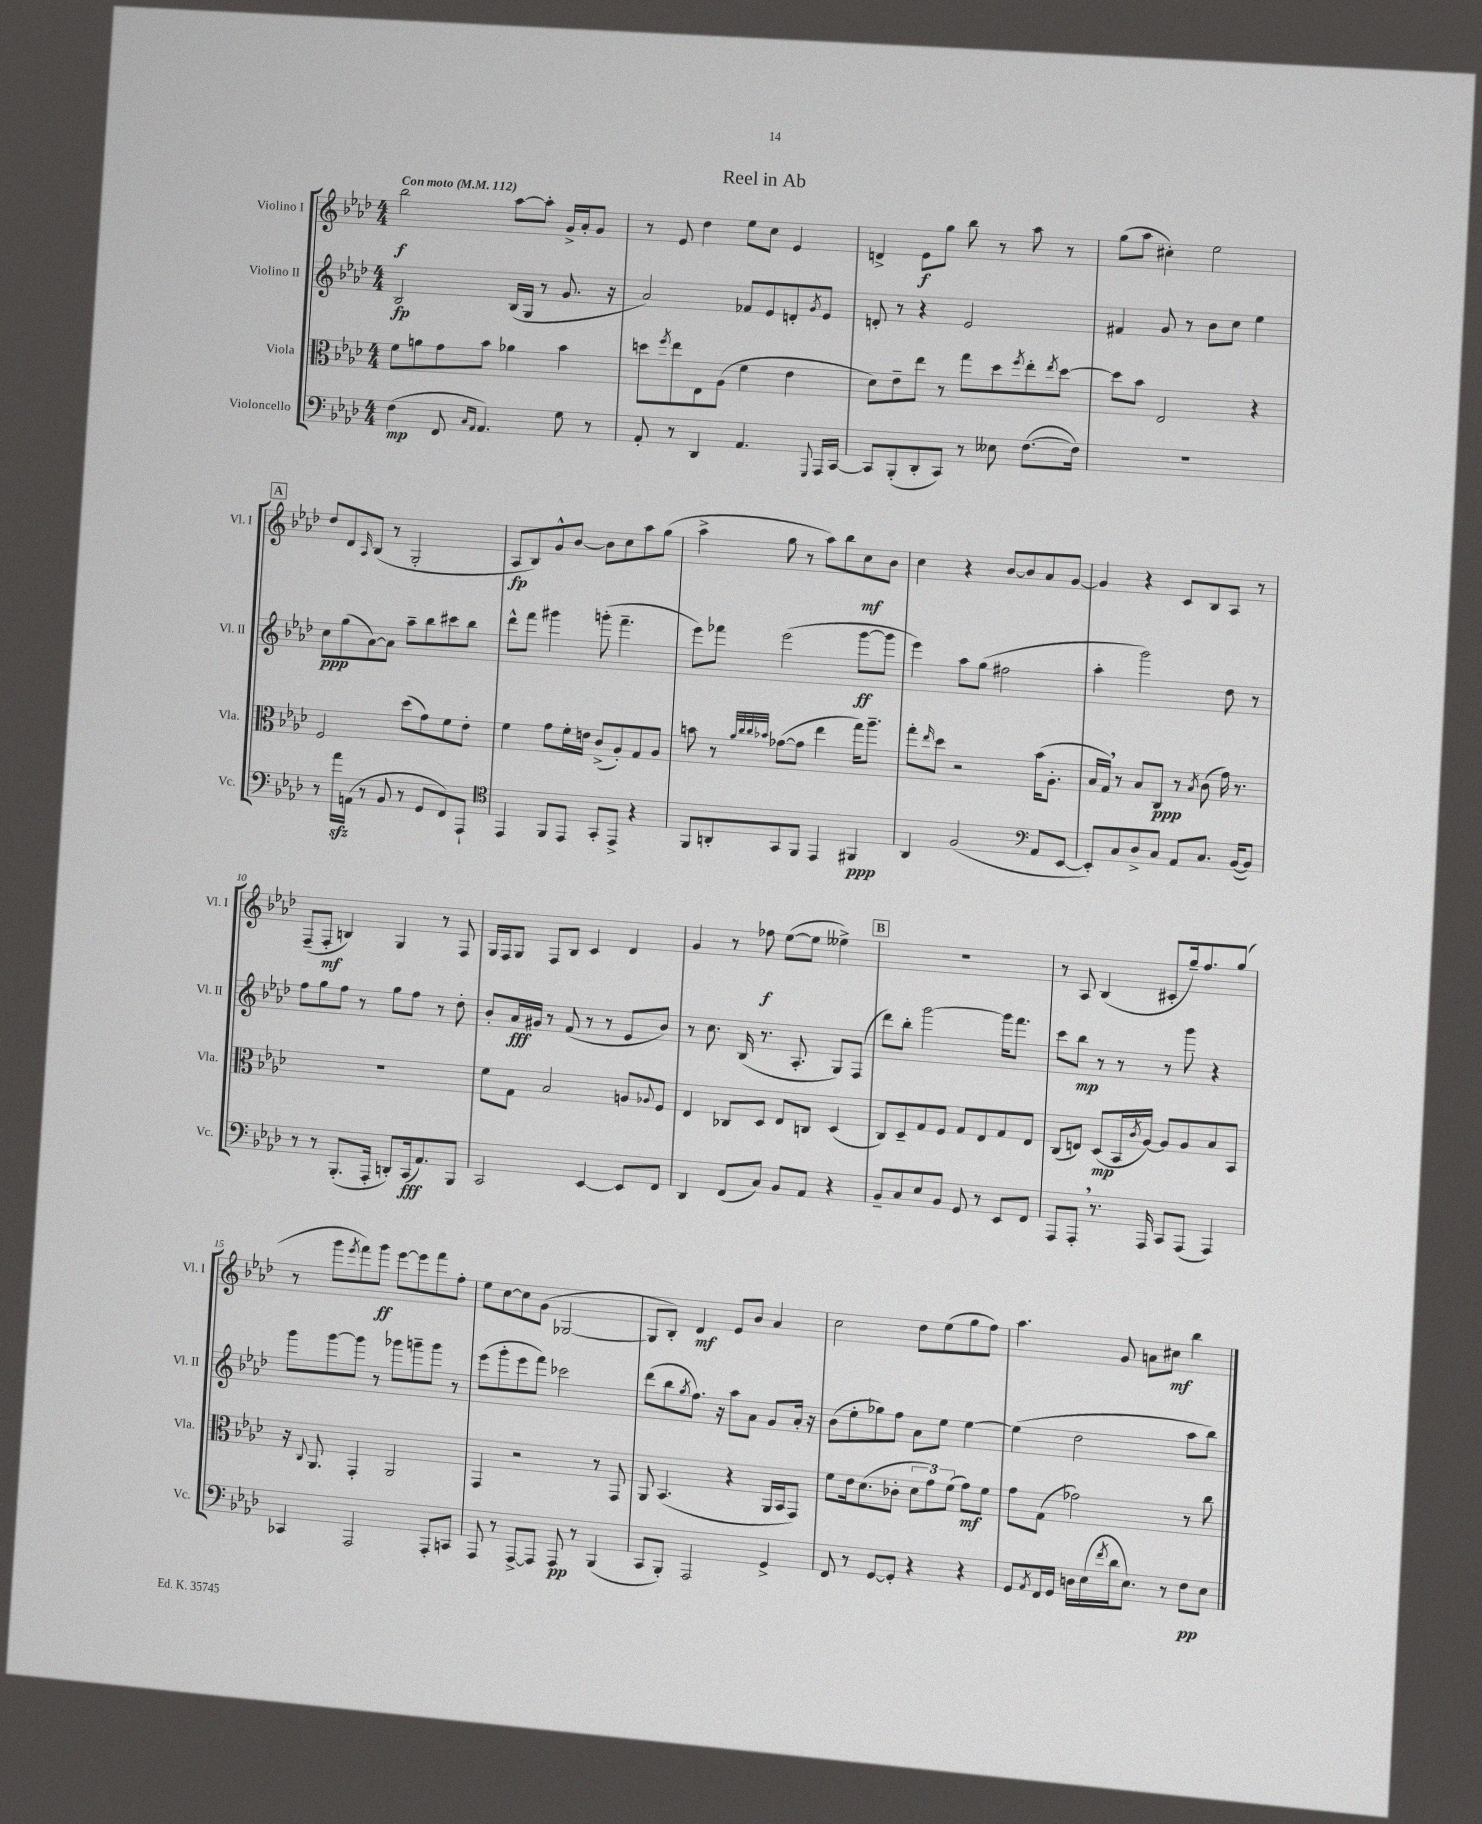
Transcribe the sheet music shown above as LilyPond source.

\header { title = "Reel in Ab" }
<<
\new StaffGroup <<
\new Staff = "s0" \with { instrumentName = "Violino I" shortInstrumentName = "Vl. I" } {
    \clef treble \key aes \major \numericTimeSignature \time 4/4 \tempo "Con moto" 4 = 112
    bes''2\f aes''8~ aes''8-. g'16-> aes'16-. g'8 |
    r8 ees'8 des''4 ees''8 c''8 ees'4 |
    d'4-> ees'8\f g''8 bes''8 r8 aes''8 r8 |
    g''8( aes''8 cis''4-.) ees''2 |
    \mark \markup { \box "A" } des''8 des'8 \grace { aes16 } bes8( r8 g2-. |
    aes8\fp bes8) g'8-^ bes'8~ bes'8 c''8 aes''8 g''8( |
    aes''4-> g''8 r8 aes''8) bes''8 c''8\mf bes'8 |
    c''4 r4 bes'8~ bes'8 aes'8 g'8~ |
    g'4 r4 c'8 bes8 aes8 r8 |
    f8--( f8-.\mf b4) g4 r8 f8 |
    g16 f16 g8 f8 bes8 c'4 des'4 |
    g'4 r8 fes''8\f ees''8~( ees''8 eeses''4->) |
    \mark \markup { \box "B" } R1 |
    r8 aes8 bes4( cis'8-. g''16--) f''8. g''8( |
    r8 g'''8 \acciaccatura { ees'''8 } f'''8) g'''8\ff ees'''8~ ees'''8 f'''8 f''8-. |
    ees''8 c''8~ c''8 g'8( ges2~ |
    ges8 bes8-.) des'4\mf ees'8 bes'8 aes'4 |
    c''2 des''8 ees''8( g''8 f''8) |
    aes''4. g'8 a'8 cis''8\mf bes''4 \bar "|." |
}
\new Staff = "s1" \with { instrumentName = "Violino II" shortInstrumentName = "Vl. II" } {
    \clef treble \key aes \major \numericTimeSignature \time 4/4
    bes2\fp bes16( g16 r8 g'8. r16 |
    aes'2) fes'8 ees'8 d'8-. \acciaccatura { g'8 } ees'8 |
    d'8-. r8 r4 ees'2 |
    fis'4 g'8 r8 bes'8 c''8 ees''4 |
    \mark \markup { \box "A" } c''8\ppp g''8( aes'8~) aes'8 aes''8-- bes''8 cis'''8 bes''8 |
    des'''8-^ f'''8 gis'''4 g'''8-.( f'''4.-- |
    ees'''8) fes'''8 ees'''2( g'''8~\ff g'''8 |
    ees'''4) aes''8 g''8( fis''2 |
    aes''4-. g'''2) des''8 r8 |
    f''8 g''8 f''8 r8 g''8 f''8 r8 des''8-. |
    bes'8-. aes'16\fff gis'16 r8 f'8( r8 r8 ees'8 bes'8) |
    r8 c''8. bes16( r8. aes8.-. g8) f8( |
    \mark \markup { \box "B" } des'''8) bes''8-. g'''2~ g'''16 f'''8. |
    c'''8 bes''8\mp r8 r8 r8 g'''8 r4 |
    g'''8 g'''8~ g'''8 r8 ges'''8 g'''8-- g'''8 r8 |
    ees'''8( g'''8-. ees'''8 f'''8) ces'''2 |
    des'''8( bes''8 \acciaccatura { g''8 } f''8.) r16 aes''8 aes'8 g'8 aes'16-. r16 |
    bes'8( ees''8-. ges''8) f''8 aes'8 ees''8 ees''4~ |
    ees''4( des''2 aes''8 bes''8) \bar "|." |
}
\new Staff = "s2" \with { instrumentName = "Viola" shortInstrumentName = "Vla." } {
    \clef alto \key aes \major \numericTimeSignature \time 4/4
    f'8 a'8 g'8 bes'8 aes'4 bes'4 |
    d''8 \acciaccatura { f''8 } ees''8 ees8 aes8( f'4 ees'4 |
    des'8) ees'8-- ees''8 r8 g''8 des''8 \acciaccatura { f''8 } ees''8-. \acciaccatura { ees''8 } des''8~ |
    des''8 bes'8 ees2 r4 |
    \mark \markup { \box "A" } f2 des''8( g'8) f'8 ees'8-. |
    f'4 g'8 f'16-. e'16 c'8->( aes8-.) g8 aes8 |
    b'8 r8 \grace { aes'32 c''32 c''32 bes'32 } ges'8~( ges'8 ees''4 g''16) aes''8.-- |
    g''8-. \grace { ees''16 } des''8 r2 bes'16( aes8.-. |
    bes16 g16) \breathe r8 bes8 c8\ppp r8 \acciaccatura { bes8 } c'8( g'16) r8. |
    R1 |
    f'8 g8 bes2 a8 \appoggiatura { aes8 } f8 |
    ees4 ces8 des8 ees8 c8 des4( |
    \mark \markup { \box "B" } c8) des8-- g8 f8 g8 ees8 g8 ees8 |
    c8( e8) des8\mp( bes,16 \acciaccatura { c'8 } aes16~) aes8 aes8 bes8 bes,8 |
    r16 \appoggiatura { c8 } aes,8. g,4-. aes,2 |
    g,4 r2 r8 g,8 |
    aes,8 bes,4.( r4 aes,16 bes,16 g,8) |
    f'8 ees'16 des'8.( ces'8-. \tuplet 3/2 { des'8 g'8) f'8( } g'8\mf) f'8 |
    g'8 g8( ges'2) r8 c''8 \bar "|." |
}
\new Staff = "s3" \with { instrumentName = "Violoncello" shortInstrumentName = "Vc." } {
    \clef bass \key aes \major \numericTimeSignature \time 4/4
    f4\mp( f,8 \grace { c16 aes,16 } aes,4.) g8 r8 |
    aes,8-. r8 des,4 aes,4. \appoggiatura { g,,8 } aes,,16 c,16~ |
    c,8 bes,,8-.( des,8-. c,8) r8 eeses8 f8.~( f16) |
    R1 |
    \mark \markup { \box "A" } r8 aes'16\sfz a,16( r8 bes,8 r8 g,8 f,8) aes,,8-! |
    \clef tenor ees,4 f,8 ees,8 g,8-. ees,8-> r4 |
    f,8 a,8-. g,8 f,8 ees,4 fis,4\ppp |
    aes,4 f2( \clef bass aes,8 ees,8~ |
    ees,8-.) c8 des8-> c8 aes,8 c8. bes,16~( bes,8) |
    r8 r8 bes,,8.-.( aes,,16-. d,8-.) c,16\fff( aes,8.) bes,,8 |
    c,2 ees,4~ ees,8 f,8 |
    des,4 f,8( c8) bes,8 aes,8 r4 |
    \mark \markup { \box "B" } bes,8-- c8 ees8 bes,8 g,8 r8 ees,8 f,8 |
    aes,,8 aes,,8-. \breathe r8. aes,,16 c,8 aes,,8( aes,,4) |
    ces,4 aes,,2 aes,,8-. c,8 |
    aes,,8 r8 aes,,8~-> aes,,8 aes,,8\pp r8 bes,,4( |
    c,8 bes,,8-.) aes,,2 g,4-> |
    f,8 r8 g,8~ g,8-. r4 r4 |
    g,8 \acciaccatura { aes,8 } f,16 g,16 d16 ees16( \acciaccatura { f'8 } des'16 ees8.) r8 f8\pp ees8 \bar "|." |
}
>>
>>
